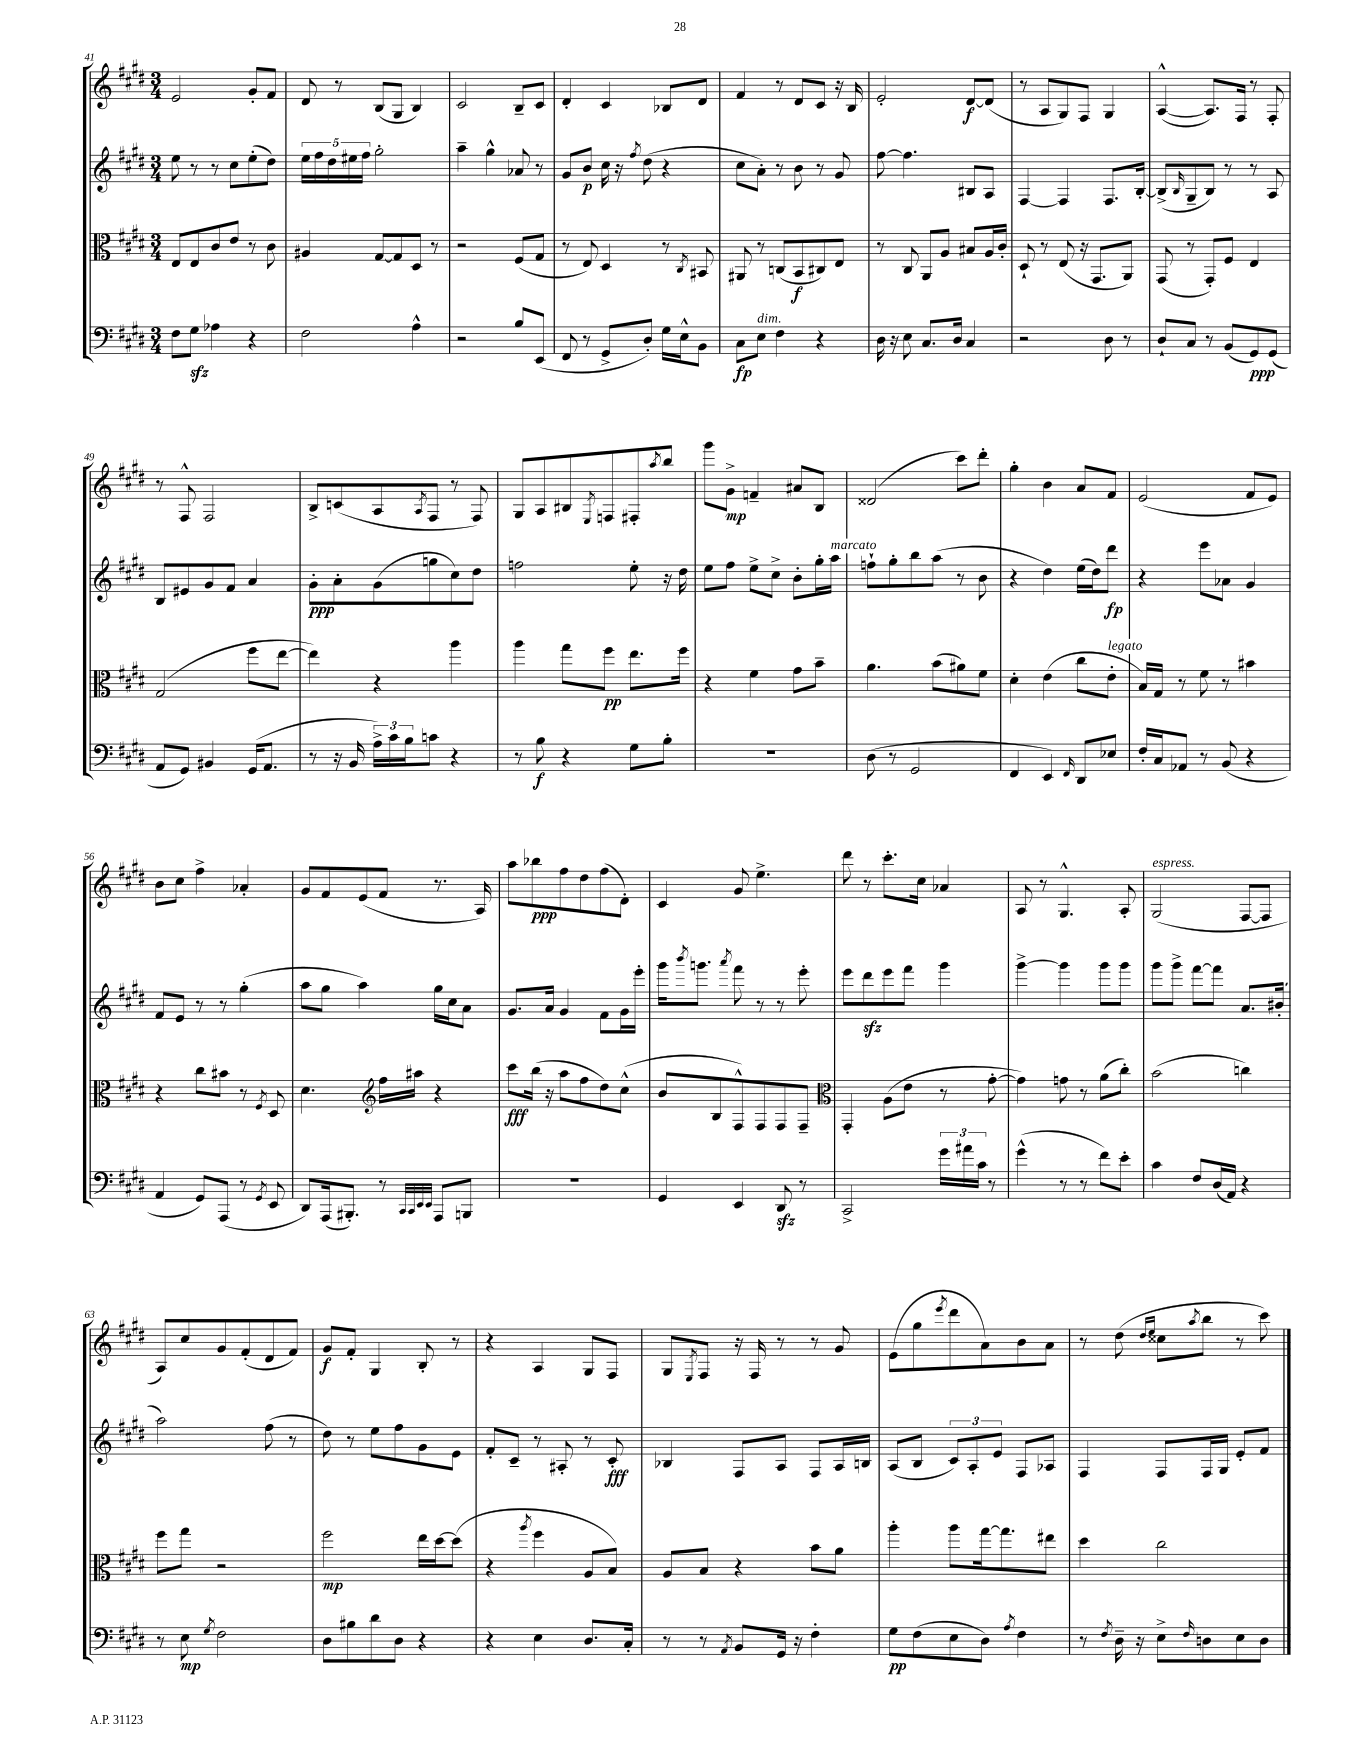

**kern	**kern	**kern	**kern
*staff4	*staff3	*staff2	*staff1
*clefF4	*clefC3	*clefG2	*clefG2
*k[f#c#g#d#]	*k[f#c#g#d#]	*k[f#c#g#d#]	*k[f#c#g#d#]
*M3/4	*M3/4	*M3/4	*M3/4
8F#	8E	8ee	2e
8G#	8E	8r	.
4A-	8c#	8r	.
.	8e	8cc#	.
4r	8r	(8ee'	8g#'
.	8c#	8dd#)	8f#
=	=	=	=
2F#	4A#	20ee	8d#
.	.	20ff#	.
.	.	20dd#	.
.	.	.	8r
.	.	20ee#	.
.	.	20ff#	.
.	[8G#	2gg#'	(8B
.	8G#]	.	8G#
4A^^	8D#	.	4B)
.	8r	.	.
=	=	=	=
2r	2r	4aa~	2c#
.	.	4gg#^^	.
8B	(8F#	8a-	8B~
(8EE	8G#	8r	8c#
=	=	=	=
8FF#	8r	8g#	4d#'
8r	8E)	8b	.
8GG#^	4D#	16cc#	4c#
.	.	16r	.
.	.	8qff#	.
8D#')	.	(8dd#	.
16G#	8r	4r	8B-
16E^^	.	.	.
.	8qC#	.	.
8BB	8BB#	.	8d#
=	=	=	=
8C#	8AA#	8cc#	4f#
8E	8r	8a')	.
4F#	(8C	8r	8r
.	8BB	8b	8d#
4r	8C#)	8r	8c#
.	8E	8g#	16r
.	.	.	16B
=	=	=	=
16D#	8r	[8ff#	2e'
16r	.	.	.
8E	8C#	4.ff#]	.
8.C#	8AA	.	.
.	8A	.	.
16D#	.	.	.
4C#	8B#	8B#	[8d#
.	16A	8A	(8d#]
.	16c#'	.	.
=	=	=	=
2r	8D#`	[4F#	8r
.	8r	.	8A
.	(8E	4F#]	8G#)
.	16r	.	8F#
.	8.GG#	.	.
8D#	.	8.F#	4G#
8r	8AA)	.	.
.	.	[16B'	.
=	=	=	=
8D#`	(8GG#	(8B^]	([4A^^
.	.	16qqB	.
8C#	8r	8G#~	.
8r	8GG#')	8B)	8.A])
(8BB	8F#	8r	.
.	.	.	16F#
8GG#)	4E	8r	8r
(8GG#	.	8A	8F#'
=	=	=	=
8AA	(2G#	8B	8r
8GG#)	.	8e#	8F#^^
4BB#	.	8g#	2F#
.	.	8f#	.
(16GG#	8ff#	4a	.
8.AA	.	.	.
.	[8ee	.	.
=	=	=	=
8r	4ee])	8g#'	8B^
16r	.	8a'	(8c
16BB	.	.	.
24A^)	4r	(8g#	8A
24c#	.	.	.
24B	.	.	.
.	.	.	8qA
8c	.	8gg	8F#
4r	4aa	8cc#)	8r
.	.	8dd#	8F#)
=	=	=	=
8r	4aa	2ff	8G#
8B	.	.	8A
4r	8gg#	.	8B#
.	.	.	8qE
.	8ff#	.	8F
8G#	8.ee	8ee'	8F#'
.	.	.	8qaa
8B'	.	16r	8bb
.	16ff#	16dd#	.
=	=	=	=
2.r	4r	8ee	8ggg#
.	.	8ff#	8g#^
.	4f#	8ee^	4f~
.	.	8cc#^	.
.	8g#	8b'	8a#
.	8b~	16gg#'	8B
.	.	16aa	.
=	=	=	=
(8D#	4.a	8ff`	(2d##
8r	.	8gg#'	.
2GG#	.	8bb	.
.	(8b	(8aa	.
.	8a#)	8r	8ccc#)
.	8f#	8b	8ddd#'
=	=	=	=
4FF#	4d#'	4r	4gg#'
4EE)	(4e	4dd#)	4b
16qqFF#	.	.	.
8DD#	8cc#	(16ee	8a
.	.	16dd#)	.
8E-	8e'	8ddd#	8f#
=	=	=	=
16F#'	16B)	4r	(2e
16C#	16G#	.	.
8AA-	8r	.	.
8r	8f#	8eee	.
(8BB	8r	8a-	.
4r	4b#	4g#	8f#
.	.	.	8e)
=	=	=	=
4AA	4r	8f#	8b
.	.	8e	8cc#
8GG#)	8cc#	8r	4ff#^
(8AAA	8b#	8r	.
8r	8r	(4gg#'	4a-'
8qGG#	8qF#	.	.
8EE	8D#	.	.
=	=	=	=
8DD#)	4.d#	8aa	8g#
(16AAA	.	8gg#	8f#
8.BBB#')	.	.	.
.	.	4aa)	(8e
*	*clefG2	*	*
8r	16ff#	.	8f#
.	16aa#	.	.
32qqCC#	.	.	.
32qqCC#	.	.	.
32qqEE	.	.	.
32qqEE	.	.	.
8AAA	4r	16gg#	8.r
.	.	16cc#	.
8BBB	.	8a	.
.	.	.	16A)
=	=	=	=
2.r	8ccc#	8.g#	8aa
.	(16bb	.	8bb-
.	16r	16a	.
.	8aa	4g#	8ff#
.	8ff#	.	8dd#
.	8dd#)	8f#	(8ff#
.	(8cc#^^	16g#	8d#')
.	.	16eee'	.
=	=	=	=
4GG#	8b	16ggg#	4c#
.	.	8qbbb	.
.	.	8.ggg	.
.	8B	.	.
.	.	8qaaa	.
4EE	8F#^^)	8fff#	8g#
.	8F#	8r	4.ee^
8DD#	8F#	8r	.
8r	8F#~	8eee'	.
=	=	=	=
*	*clefC3	*	*
2CC#^	4GG#'	8eee	8ddd#
.	.	8ddd#	8r
.	(8A	8eee	8.ccc#'
.	8e	8fff#	.
.	.	.	16cc#
24g#	8r	4ggg#	4a-
24a#	.	.	.
24c#	.	.	.
8r	[8g#'	.	.
=	=	=	=
(4g#^^	4g#])	[4ggg#^	8A
.	.	.	8r
8r	8g	4ggg#]	4.G#^^
8r	8r	.	.
8f#)	(8a	8ggg#	.
8e'	8cc#')	8ggg#	8A'
=	=	=	=
4c#	(2b	8ggg#	(2G#
.	.	8ggg#^	.
8F#	.	[8fff#	.
(16D#	.	8fff#]	.
16AA)	.	.	.
4r	4cc)	8.a	[8F#
.	.	.	8F#]
.	.	(16b#'	.
=	=	=	=
8r	8ff#	2aa)	8A)
8E	8gg#	.	8cc#
8qG#	.	.	.
2F#	2r	.	8g#
.	.	.	(8f#'
.	.	(8ff#	8d#
.	.	8r	8f#)
=	=	=	=
8D#	2ff#	8dd#)	8g#
8B#	.	8r	8f#'
8d#	.	8ee	4G#
8D#	.	8ff#	.
4r	16ee	8g#	8B'
.	[16dd#	.	.
.	(8dd#]	8e	8r
=	=	=	=
4r	4r	8f#'	4r
.	.	8c#~	.
.	8qaa	.	.
4E	4ff#	8r	4A
.	.	8A#'	.
8.D#	8A	8r	8G#
.	8B)	8c#'	8F#
16C#'	.	.	.
=	=	=	=
8r	8A	4B-	8G#
.	.	.	8qE
8r	8B	.	8F#
8qAA	.	.	.
8BB	4r	8F#	16r
.	.	.	16F#
16GG#	.	8A	8r
16r	.	.	.
4F#'	8b	8F#	8r
.	8a	16A	8g#
.	.	16B	.
=	=	=	=
8G#	4aa'	(8A	(8e
(8F#	.	8B	8gg#
.	.	.	8qeee
8E	8aa	12c#)	8ddd#
.	.	12A'	.
8D#)	[16gg#	.	8a)
.	.	12e	.
.	8.gg#]	.	.
8qA	.	.	.
4F#	.	8F#	8b
.	8ee#	8A-	8a
=	=	=	=
8r	4dd#	4F#	8r
8qF#	.	.	.
16D#~	.	.	(8dd#
16r	.	.	.
.	.	.	16qqdd#
.	.	.	16qqee
8E^	2cc#	8F#	8cc##
16qqF#	.	.	8qaa
8D	.	16F#	8bb
.	.	16G#	.
8E	.	8e'	8r
8D	.	8f#	8ccc#)
==	==	==	==
*-	*-	*-	*-
